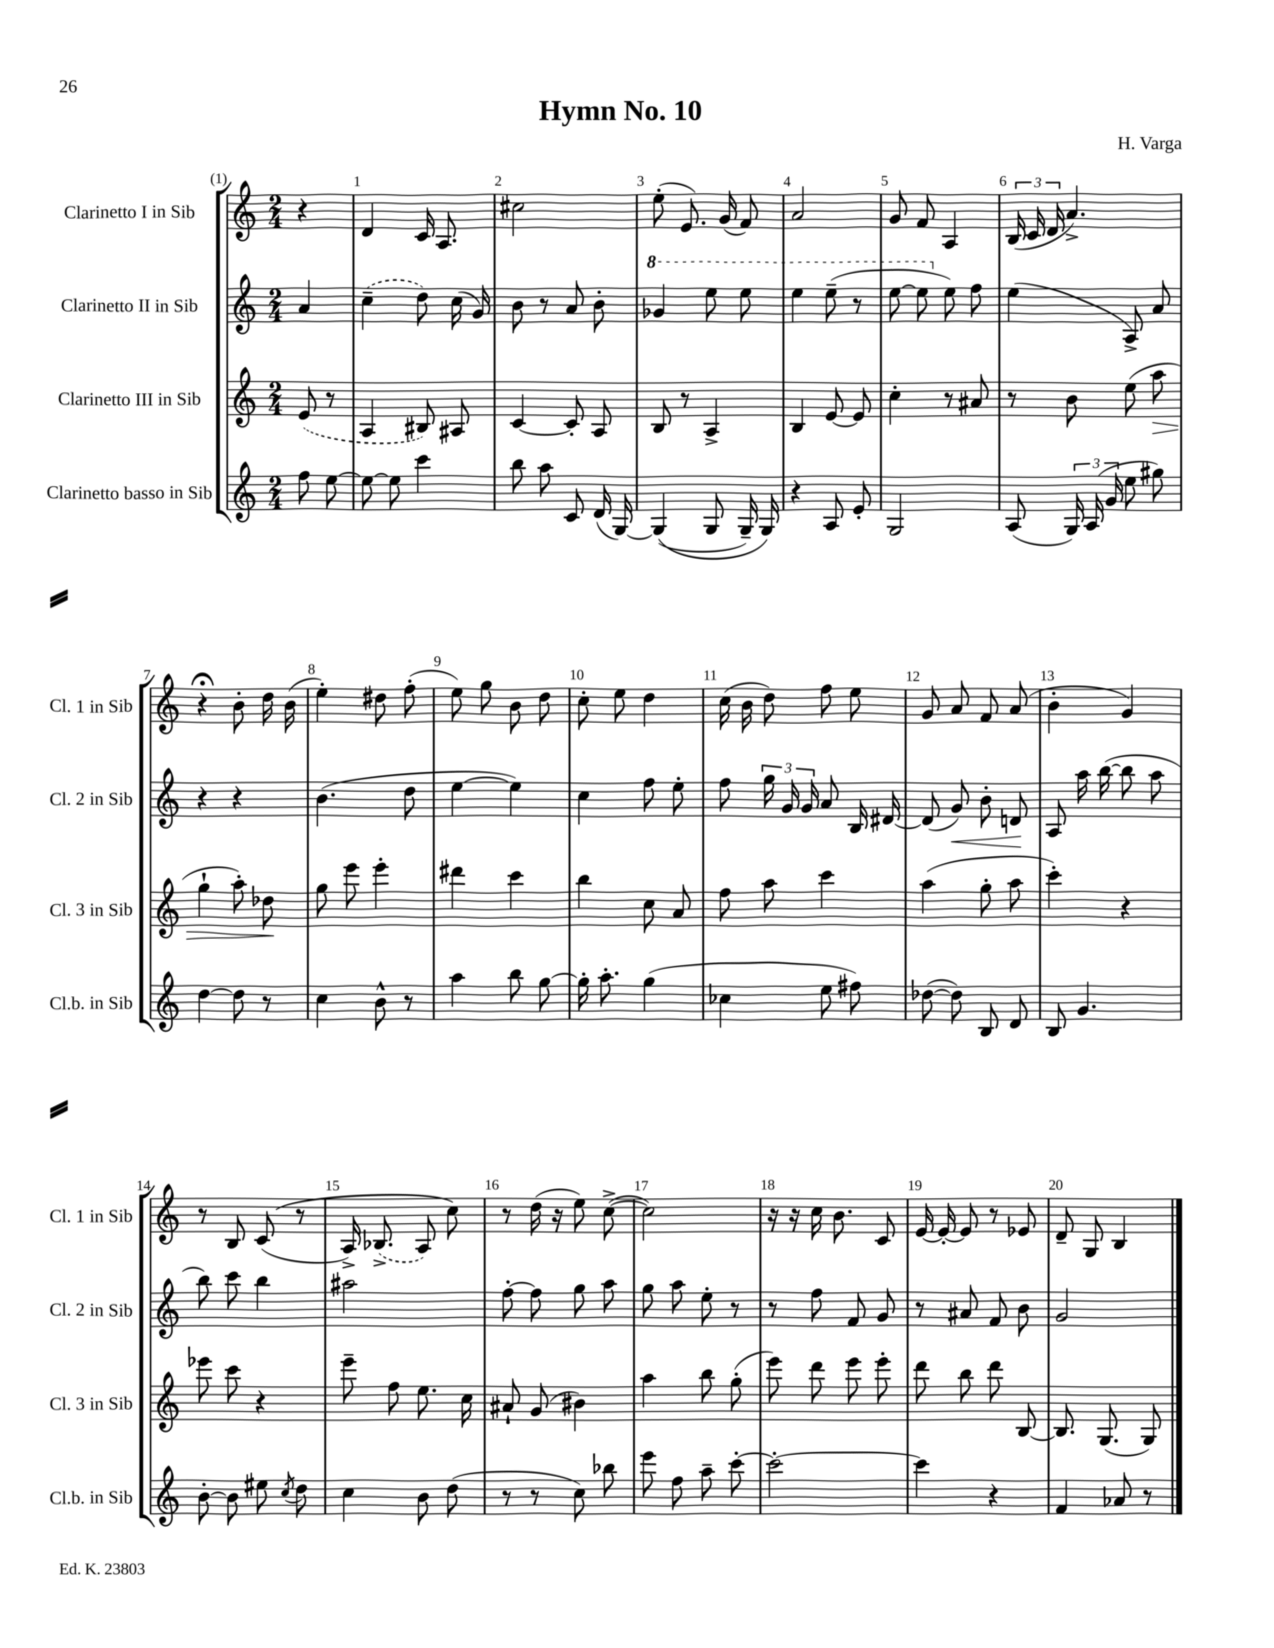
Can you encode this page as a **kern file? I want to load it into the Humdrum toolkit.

**kern	**kern	**dynam	**kern	**dynam	**kern
*part4	*part3	*part3	*part2	*part2	*part1
*staff4	*staff3	*staff3	*staff2	*staff2	*staff1
*I"Clarinetto basso in Sib	*I"Clarinetto III in Sib	*	*I"Clarinetto II in Sib	*	*I"Clarinetto I in Sib
*I'Cl.b. in Sib	*I'Cl. 3 in Sib	*	*I'Cl. 2 in Sib	*	*I'Cl. 1 in Sib
*clefG2	*clefG2	*	*clefG2	*	*clefG2
*k[]	*k[]	*	*k[]	*	*k[]
*M2/4	*M2/4	*	*M2/4	*	*M2/4
=	=	=	=	=	=
8ff\	(8e/	.	4a/	.	4r
[8ee\	8r	.	.	.	.
=1	=1	=1	=1	=1	=1
8ee\_	4A/	.	(4cc~\	.	4d/
8ee\]	.	.	.	.	.
4ccc\	8B#X/)	.	8dd\)	.	16c/
.	.	.	.	.	8.A/
.	8A#X/	.	(16cc\	.	.
.	.	.	16g/)	.	.
=2	=2	=2	=2	=2	=2
8bb\	[4c/	.	8b\	.	2cc#X\
8aa\	.	.	8r	.	.
8c/	8c'/]	.	8a/	.	.
(16d/	8A/	.	8b'\	.	.
[16G/)	.	.	.	.	.
=3	=3	=3	=3	=3	=3
*	*	*	*8va	*	*
((4G/]	8B/	.	4gg-X/	.	(8ee'\
.	8r	.	.	.	8.e/)
8G/	4A^/	.	8eee\	.	.
.	.	.	.	.	(16g/
16G~/)	.	.	8eee\	.	8f/)
16G/)	.	.	.	.	.
=4	=4	=4	=4	=4	=4
4r	4B/	.	4eee\	.	2a/
8A/	[8e/	.	(8eee~\	.	.
8e'/	8e/]	.	8r	.	.
=5	=5	=5	=5	=5	=5
2G/	4cc'\	.	[8eee\	.	8g/
.	.	.	8eee\]	.	8f/
*	*	*	*X8va	*	*
.	8r	.	8ee\)	.	4A/
.	8a#X/	.	8ff\	.	.
=6	=6	=6	=6	=6	=6
(8A/	8r	.	(4ee\	.	(24B/
.	.	.	.	.	24c/
.	.	.	.	.	24d/
24G/)	8b\	.	.	.	4.a^/)
(24A/	.	.	.	.	.
24g/	.	.	.	.	.
8ee\	(8ee\	.	8A^/)	.	.
!	!	!LO:HP:b	!	!	!
8gg#X\)	8aa\	>	8a/	.	.
!!LO:LB:g=z
=7	=7	=7	=7	=7	=7
[4dd\	4gg`\	.	4r	.	4r;<
8dd\]	8aa'\)	.	4r	.	8b'\
8r	8dd-X\	.	.	.	16dd\
.	.	.	.	.	(16b\
.	.	]	.	.	.
=8	=8	=8	=8	=8	=8
4cc\	8gg\	.	(4.b\	.	4ee'\)
.	8eee\	.	.	.	.
8b^^\	4eee'\	.	.	.	8dd#X\
8r	.	.	8dd\	.	(8ff'\
=9	=9	=9	=9	=9	=9
4aa\	4ddd#X\	.	[4ee\	.	8ee\)
.	.	.	.	.	8gg\
8bb\	4ccc\	.	4ee\])	.	8b\
[8gg\	.	.	.	.	8dd\
=10	=10	=10	=10	=10	=10
16gg'\]	4bb\	.	4cc\	.	8cc'\
8.aa'\	.	.	.	.	.
.	.	.	.	.	8ee\
(4gg\	8cc\	.	8ff\	.	4dd\
.	8a/	.	8ee'\	.	.
=11	=11	=11	=11	=11	=11
4cc-X\	8ff\	.	8ff\	.	(16cc\
.	.	.	.	.	16b\
.	8aa\	.	24gg\	.	8dd\)
.	.	.	24g/	.	.
.	.	.	24g/	.	.
8ee\	4ccc\	.	8a/	.	8ff\
8ff#X\)	.	.	16B/	.	8ee\
.	.	.	[16d#X/	.	.
=12	=12	=12	=12	=12	=12
([8dd-X\	(4aa\	.	(8d#/]	.	8g/
!	!	!	!	!LO:HP:b	!
8dd-\])	.	.	8g/)	<	8a/
8B/	8gg'\	.	8b'\	.	8f/
8d/	8aa\	.	8dn/	.	(8a/
.	.	.	.	[	.
=13	=13	=13	=13	=13	=13
8B/	4ccc'\)	.	8A/	.	4b'\
4.g/	.	.	16aa\	.	.
.	.	.	([16bb\	.	.
.	4r	.	8bb\]	.	4g/)
.	.	.	8aa\	.	.
!!LO:LB:g=z
=14	=14	=14	=14	=14	=14
[8b'\	8eee-X\	.	8bb\)	.	8r
8b\]	8ccc\	.	8ccc\	.	8B/
8ee#X\	4r	.	4bb\	.	((8c/
8qcc/	.	.	.	.	.
8dd\	.	.	.	.	8r
=15	=15	=15	=15	=15	=15
4cc\	8eee~\	.	2aa#X\	.	16A^/)
.	.	.	.	.	(8.B-X^/
.	8ff\	.	.	.	.
8b\	8.ee\	.	.	.	8A/)
(8dd\	.	.	.	.	8cc\)
.	16cc\	.	.	.	.
=16	=16	=16	=16	=16	=16
8r	8a#X`/	.	[8ff'\	.	8r
8r	(8g/	.	8ff\]	.	(16dd\
.	.	.	.	.	16r
8cc\)	4b#X\)	.	8gg\	.	8ee\)
8bb-X\	.	.	8aa\	.	([8cc^\
=17	=17	=17	=17	=17	=17
8eee\	4aa\	.	8gg\	.	2cc\])
8ff\	.	.	8aa\	.	.
8aa~\	8bb\	.	8ee'\	.	.
[8ccc'\	(8gg'\	.	8r	.	.
=18	=18	=18	=18	=18	=18
2ccc'\_	8eee\)	.	8r	.	16r
.	.	.	.	.	16r
.	8ddd\	.	8ff\	.	16cc\
.	.	.	.	.	8.b\
.	8eee\	.	8f/	.	.
.	8eee'\	.	8g/	.	8c/
=19	=19	=19	=19	=19	=19
4ccc\]	8ddd\	.	8r	.	[16e/
.	.	.	.	.	16e'/_
.	8bb\	.	8a#X/	.	8e/]
4r	8ddd\	.	8f/	.	8r
.	[8B/	.	8b\	.	8e-X/
=20	=20	=20	=20	=20	=20
4f/	8.B/]	.	2g/	.	8d~/
.	.	.	.	.	8G/
.	(8.G/	.	.	.	.
8a-X/	.	.	.	.	4B/
8r	8G/)	.	.	.	.
==	==	==	==	==	==
*-	*-	*-	*-	*-	*-
